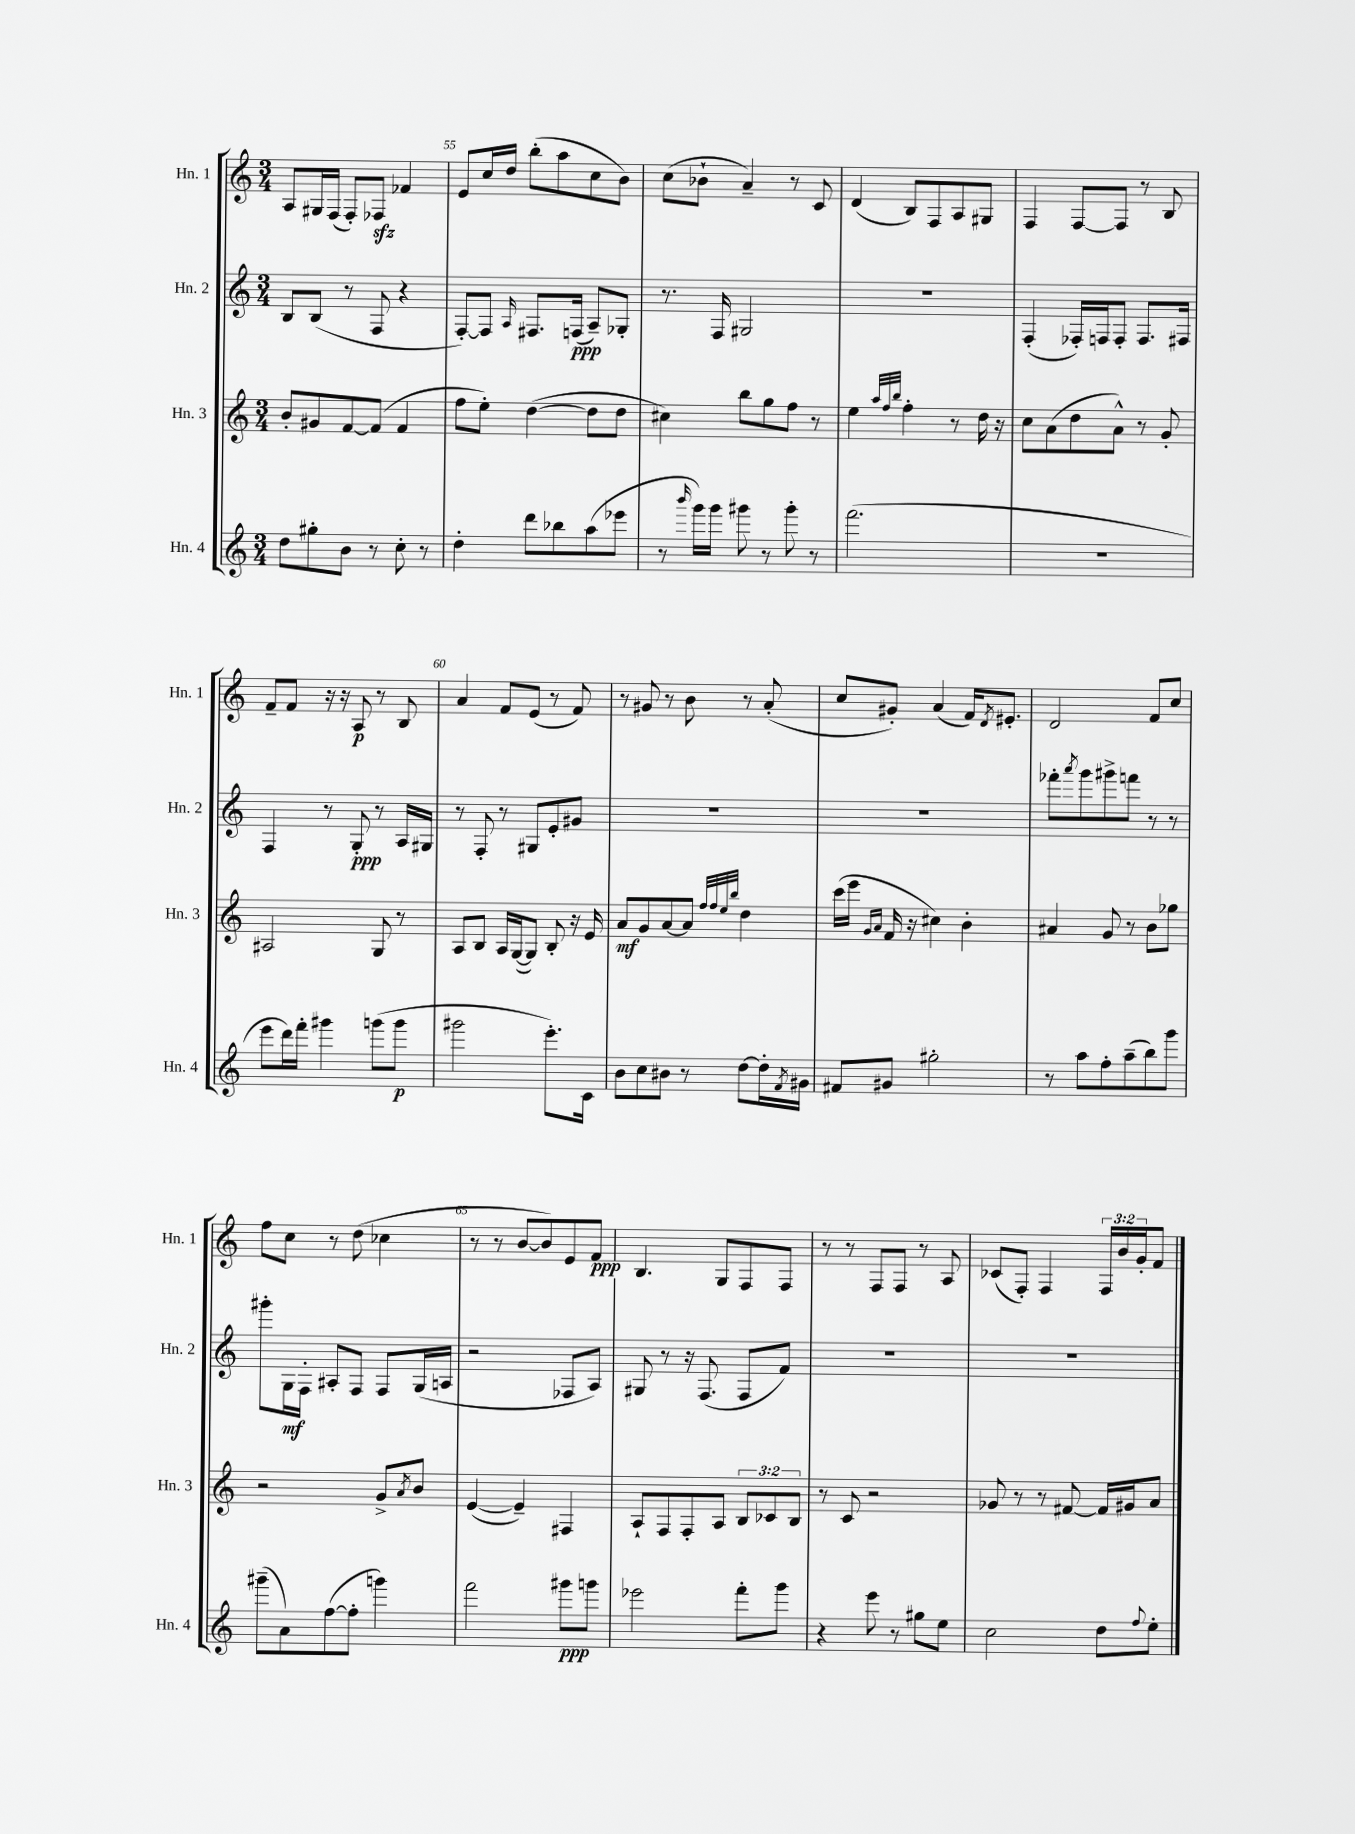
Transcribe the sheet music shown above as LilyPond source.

<<
\new StaffGroup <<
\new Staff = "s0" \with { instrumentName = "Hn. 1" shortInstrumentName = "Hn. 1" } {
    \clef treble \key c \major \numericTimeSignature \time 3/4 \override Staff.TupletNumber.text = #tuplet-number::calc-fraction-text
    a8 gis16 f16( f8-.) fes8\sfz fes'4 |
    e'8 c''16 d''16 b''8-.( a''8 c''8 b'8) |
    c''8( bes'8-! a'4--) r8 c'8 |
    d'4( b8) f8 a8 gis8 |
    f4 f8~ f8 r8 b8 |
    f'8-- f'8 r16 r16 a8\p r8 b8 |
    a'4 f'8 e'8( r8 f'8) |
    r8 gis'8 r8 b'8 r8 a'8-.( |
    c''8 gis'8-.) a'4( f'16) \acciaccatura { d'8 } eis'8.-. |
    d'2 f'8 c''8 |
    f''8 c''8 r8 d''8( ces''4 |
    r8 r8 b'8~ b'8) e'8 f'8\ppp |
    b4. g8 f8 f8 |
    r8 r8 f8 f8 r8 a8 |
    ces'8( f8-.) f4 \tuplet 3/2 { f16 b'16 g'16-. } f'8 \bar "|." |
}
\new Staff = "s1" \with { instrumentName = "Hn. 2" shortInstrumentName = "Hn. 2" } {
    \clef treble \key c \major \numericTimeSignature \time 3/4
    b8 b8( r8 f8 r4 |
    f8~-.) f8 \grace { a16 } fis8. f16\ppp( a8--) ges8-. |
    r8. f16 gis2 |
    R2. |
    f4-.( fes16-.) f16 f8-. f8. fis16 |
    f4 r8 g8-.\ppp r8 a16 gis16 |
    r8 f8-. r8 gis8 e'8-. gis'8 |
    R2. |
    R2. |
    fes'''8-. \acciaccatura { a'''8 } g'''8 gis'''8-> f'''8 r8 r8 |
    gis'''8-. g16\mf f16-. ais8-. f8 f8 g16( a16 |
    r2 fes8 a8) |
    gis8 r8 r16 f8.( f8 f'8) |
    R2. |
    R2. \bar "|." |
}
\new Staff = "s2" \with { instrumentName = "Hn. 3" shortInstrumentName = "Hn. 3" } {
    \clef treble \key c \major \numericTimeSignature \time 3/4 \override Staff.TupletNumber.text = #tuplet-number::calc-fraction-text
    b'8-. gis'8 f'8~ f'8( f'4 |
    f''8 e''8-.) d''4~( d''8 d''8 |
    cis''4) b''8 g''8 f''8 r8 |
    e''4 \grace { a''32 f''32 b''32 } f''4-. r8 d''16 r16 |
    c''8 a'8( d''8 a'8-^) r8 g'8-. |
    ais2 g8 r8 |
    a8 b8 a16 g16~( g8) b8-. r16 e'16 |
    a'8\mf g'8 a'8~ a'8 \grace { f''32 f''32 e''32 b''32 } d''4 |
    c'''16( e'''16 \grace { g'16 a'16 } f'16 r16 cis''4) b'4-. |
    ais'4 g'8 r8 b'8 ges''8 |
    r2 g'8-> \acciaccatura { a'8 } b'8 |
    e'4~( e'4--) fis4 |
    a8-! f8 f8-. a8 \tuplet 3/2 { b8 ces'8 b8 } |
    r8 c'8 r2 |
    ges'8 r8 r8 fis'8~ fis'16 gis'16 a'8 \bar "|." |
}
\new Staff = "s3" \with { instrumentName = "Hn. 4" shortInstrumentName = "Hn. 4" } {
    \clef treble \key c \major \numericTimeSignature \time 3/4
    d''8 gis''8-. b'8 r8 c''8-. r8 |
    d''4-. d'''8 bes''8 a''8( ees'''8 |
    r8 \grace { b'''16 } g'''16) g'''16 gis'''8 r8 gis'''8-. r8 |
    f'''2.( |
    R2. |
    e'''8 d'''16) f'''16-. gis'''4 g'''8( g'''8\p |
    gis'''2 e'''8.-.) c'16 |
    b'8 c''8 bis'8 r8 d''8~ d''16-. \acciaccatura { f'8 } gis'16 |
    fis'8 gis'8 gis''2-. |
    r8 a''8 f''8-. a''8--( b''8) g'''8 |
    gis'''8--( a'8) f''8~( f''8-. g'''4) |
    f'''2 gis'''8\ppp g'''8 |
    ees'''2 f'''8-. g'''8 |
    r4 e'''8 r8 gis''8 e''8 |
    c''2 d''8 \appoggiatura { f''8 } e''8-. \bar "|." |
}
>>
>>
\layout { \context { \Score currentBarNumber = #54 \override BarNumber.break-visibility = ##(#f #t #t) barNumberVisibility = #(every-nth-bar-number-visible 5) } }
